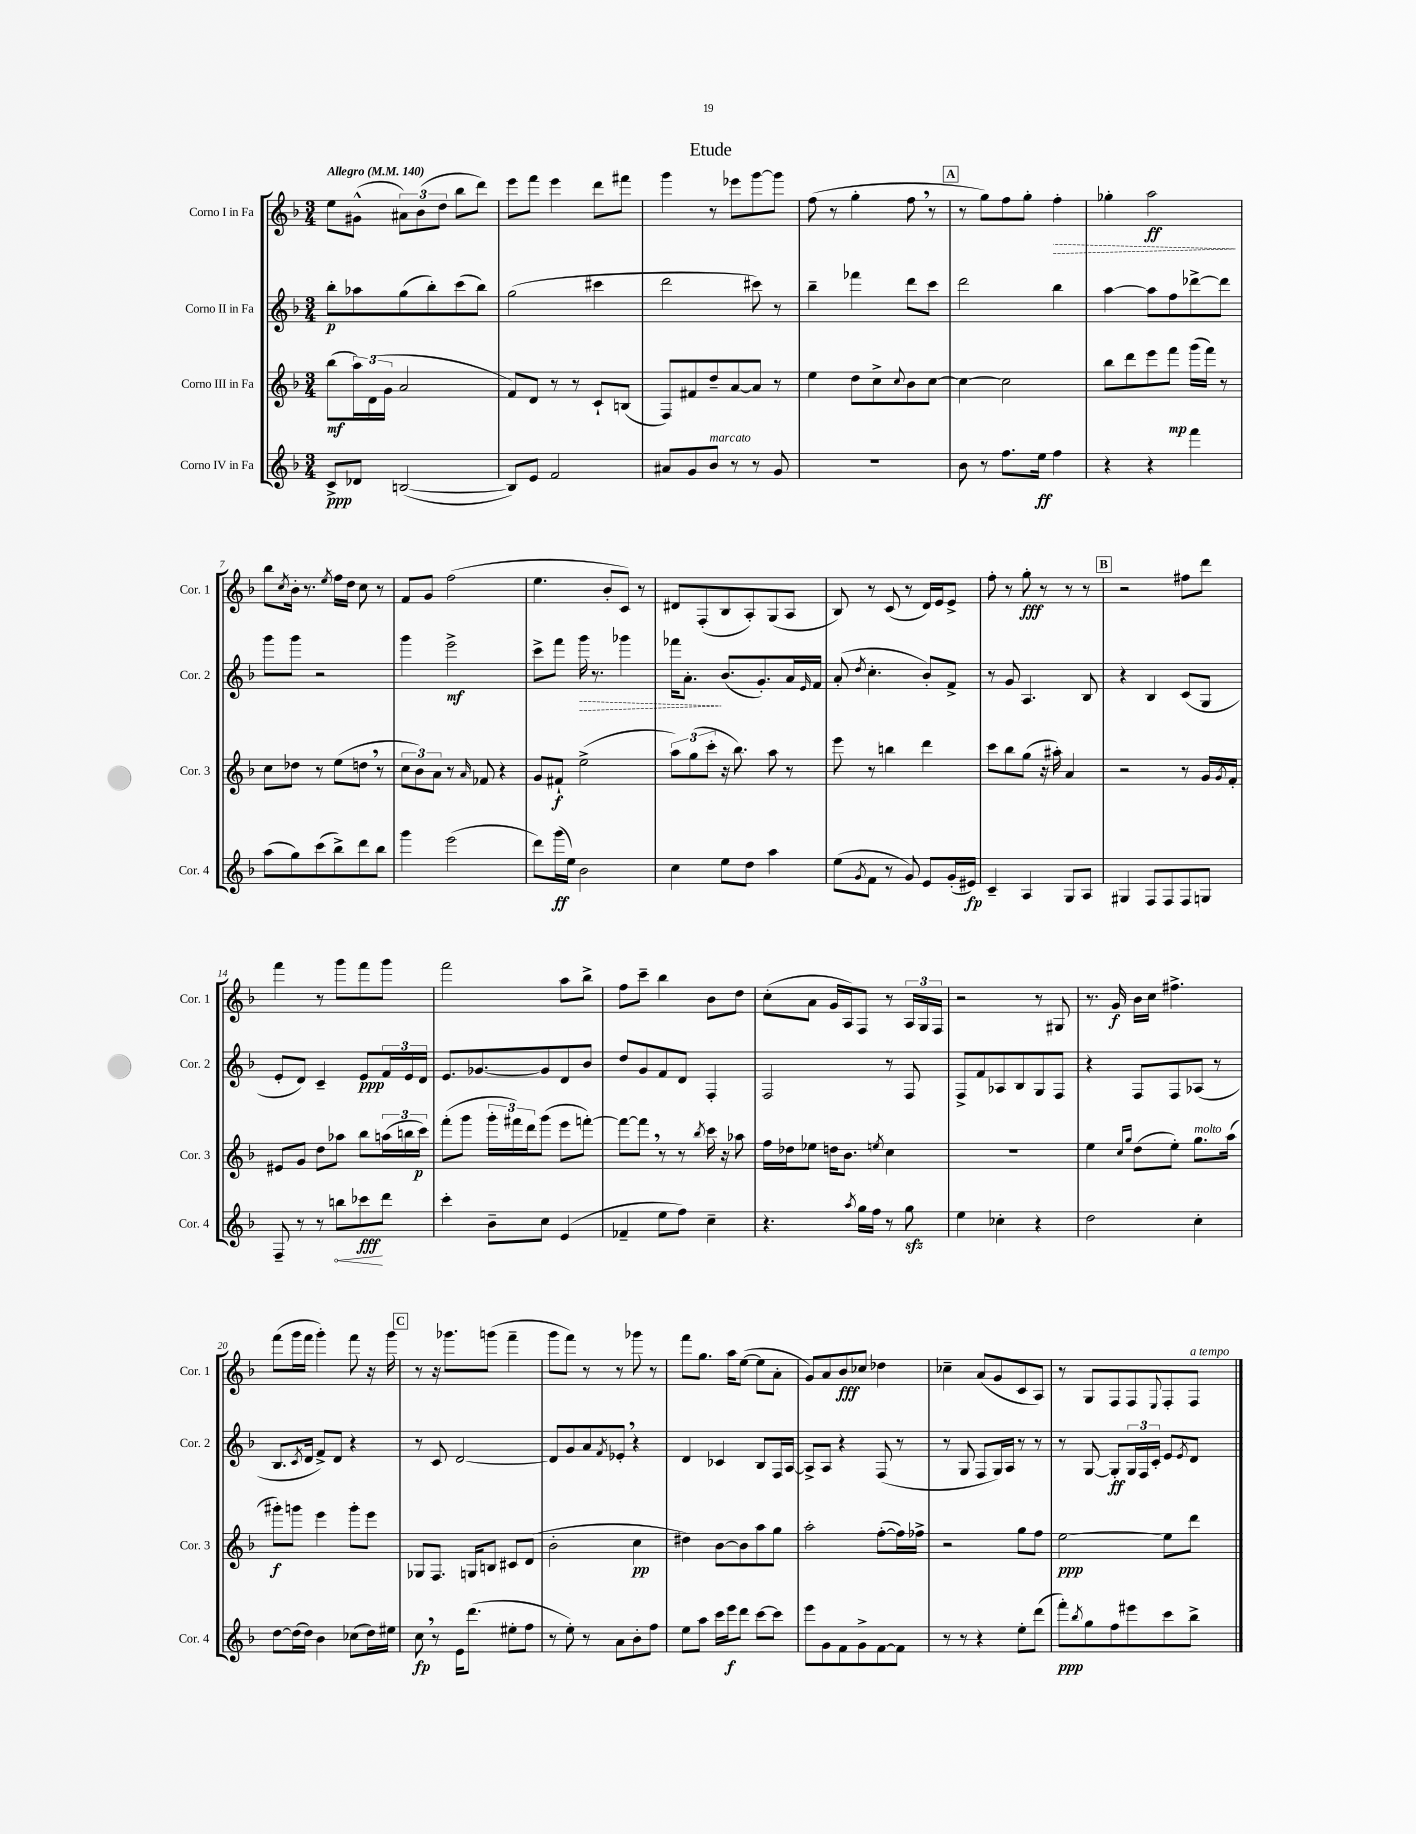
\header { title = "Etude" }
<<
\new StaffGroup <<
\new Staff = "s0" \with { instrumentName = "Corno I in Fa" shortInstrumentName = "Cor. 1" } {
    \clef treble \key f \major \numericTimeSignature \time 3/4 \tempo "Allegro" 4 = 140
    e''8 gis'8-^( \tuplet 3/2 { ais'8) bes'8( d''8 } bes''8 d'''8) |
    e'''8 f'''8 e'''4 d'''8 fis'''8 |
    g'''4 r8 ees'''8 g'''8~ g'''8 |
    f''8( r8 g''4-. f''8 \breathe r8 |
    \mark \markup { \box "A" } r8 g''8) f''8 g''8-. \once \override Hairpin.style = #'dashed-line f''4-.\> |
    ges''4-. a''2\ff\! |
    bes''8 \acciaccatura { c''8 } bes'16-. r8. \acciaccatura { e''8 } f''16 d''16 c''8 r8 |
    f'8 g'8 f''2( |
    e''4. bes'8-. c'8) r8 |
    dis'8 f8-.( bes8 a8-.) g8( a8 |
    bes8) r8 c'8( r8 d'16) e'16 e'8-> |
    f''8-. r8 g''8-.\fff r8 r8 r8 |
    \mark \markup { \box "B" } r2 fis''8 d'''8 |
    f'''4 r8 g'''8 f'''8 g'''8 |
    f'''2 a''8 bes''8-> |
    f''8 c'''8-- bes''4 bes'8 d''8 |
    c''8-.( a'8 g'16 a16) f8 r8 \tuplet 3/2 { a16 g16 f16 } |
    r2 r8 gis8 |
    r8. g'16\f bes'16 c''16 fis''4.-> |
    f'''8( g'''16 f'''16 g'''4-.) f'''8 r16 g'''16 |
    \mark \markup { \box "C" } r8 r16 ges'''8. g'''8( f'''4-- |
    g'''8 f'''8) r8 r8 ges'''8 r8 |
    f'''8 g''8. a''16 e''8~( e''8 a'8-. |
    g'8) a'8 bes'8\fff ces''8 des''4 |
    ces''4-- a'8( g'8 c'8 a8) |
    r8 g8 f8 f8 \appoggiatura { e8 } f8-. f8^\markup { \italic "a tempo" } \bar "|." |
}
\new Staff = "s1" \with { instrumentName = "Corno II in Fa" shortInstrumentName = "Cor. 2" } {
    \clef treble \key f \major \numericTimeSignature \time 3/4
    bes''8-.\p aes''8 g''8( bes''8-.) c'''8( bes''8) |
    g''2( cis'''4 |
    d'''2 cis'''8) r8 |
    bes''4-- fes'''4 d'''8 c'''8 |
    \mark \markup { \box "A" } d'''2 bes''4 |
    a''4~ a''8 f''8 des'''8~-> des'''8 |
    g'''8 g'''8 r2 |
    g'''4 e'''2->\mf |
    c'''8-> f'''8 \once \override Hairpin.style = #'dashed-line g'''16\> r8. ges'''4 |
    fes'''16 a'8.-.\! bes'8.( g'8.-.) a'16 \grace { e'16 } f'16 |
    a'8-.( \acciaccatura { d''8 } c''4.-. bes'8-.) f'8-> |
    r8 g'8 a4. bes8 |
    \mark \markup { \box "B" } r4 bes4 c'8( g8 |
    e'8-. d'8) c'4-- e'8\ppp \tuplet 3/2 { f'16 e'16 d'16 } |
    e'8. ges'8.~ ges'8 d'8 bes'8 |
    d''8 g'8 f'8 d'8 f4-. |
    f2 r8 f8 |
    f8-> f'8 aes8 bes8 g8 f8 |
    r4 f8 f8 aes8( r8 |
    bes8. \acciaccatura { c'8 } d'16 f'8->) d'8 r4 |
    \mark \markup { \box "C" } r8 c'8 d'2~ |
    d'8 g'8 a'8 \acciaccatura { f'8 } ees'8-. \breathe r4 |
    d'4 ces'4 bes8 f16 a16~ |
    a8-> a8 r4 f8( r8 |
    r8 g8 f8 g16) a16 r8 r8 |
    r8 g8~ g8-.\ff \tuplet 3/2 { g16 f16 c'16-. } e'8 \acciaccatura { e'8 } d'8 \bar "|." |
}
\new Staff = "s2" \with { instrumentName = "Corno III in Fa" shortInstrumentName = "Cor. 3" } {
    \clef treble \key f \major \numericTimeSignature \time 3/4
    bes''8\mf( \tuplet 3/2 { a''16) d'16( g'16 } a'2 |
    f'8) d'8 r8 r8 c'8-! b8( |
    f8) fis'8 d''8-- a'8~ a'8 r8 |
    e''4 d''8 c''8-> \appoggiatura { c''8 } bes'8 c''8~ |
    \mark \markup { \box "A" } c''4~ c''2 |
    bes''8 d'''8 e'''8 f'''8\mp g'''16( f'''16) r8 |
    c''8 des''8 r8 e''8( d''8 \breathe r8 |
    \tuplet 3/2 { c''8 bes'8) a'8 } r8 \grace { a'16 } fes'8 r4 |
    g'8 fis'8-!\f e''2->( |
    \tuplet 3/2 { a''8) g''8( c'''8-. } r16 bes''8.) a''8 r8 |
    e'''8 r8 b''4 d'''4 |
    c'''8 bes''8 g''8( r16 ais''16-.) a'4 |
    \mark \markup { \box "B" } r2 r8 g'16 \acciaccatura { g'8 } f'16-. |
    eis'8 g'8 d''8 aes''8 bes''8 \tuplet 3/2 { a''16( b''16 c'''16\p) } |
    f'''8-.( g'''8 \tuplet 3/2 { g'''16-. fis'''16) d'''16 } g'''8( e'''8 f'''8~-.) |
    f'''8~ f'''8 \breathe r8 r8 \acciaccatura { bes''8 } c'''16 r16 aes''8 |
    f''16 des''16 ees''8 d''16 bes'8. \acciaccatura { e''8 } c''4 |
    R2. |
    e''4 \grace { c''16 g''16 } d''8( e''8-.) g''8.^\markup { \italic "molto" } a''16( |
    gis'''8-.\f) g'''8 e'''4 g'''8-. e'''8 |
    \mark \markup { \box "C" } ges8 f8. g16 b8 cis'8 d'8( |
    bes'2-. c''4\pp |
    dis''4) bes'8~ bes'8 a''8 g''8 |
    a''2-. f''8~-.( f''16) fes''16-> |
    r2 g''8 f''8 |
    e''2~\ppp e''8 d'''8 \bar "|." |
}
\new Staff = "s3" \with { instrumentName = "Corno IV in Fa" shortInstrumentName = "Cor. 4" } {
    \clef treble \key f \major \numericTimeSignature \time 3/4
    c'8->\ppp des'8 b2~( |
    b8) e'8 f'2 |
    ais'8 g'8 bes'8^\markup { \italic "marcato" } r8 r8 g'8 |
    R2. |
    \mark \markup { \box "A" } bes'8 r8 f''8. e''16\ff f''4 |
    r4 r4 f'''4 |
    a''8( g''8) c'''8( bes''8->) d'''8 bes''8 |
    g'''4 e'''2( |
    d'''8) g'''16\ff( e''16) bes'2 |
    c''4 e''8 d''8 a''4 |
    e''8( \acciaccatura { g'8 } f'8 r8 g'8) e'8 g'16-.( eis'16\fp) |
    c'4-- a4 g8 a8 |
    \mark \markup { \box "B" } gis4 f8 f8 f8 g8 |
    f8-- r8 r8 \once \override Hairpin.circled-tip = ##t b''8\< ces'''8\fff\! d'''8 |
    c'''4-. bes'8-- c''8 e'4( |
    fes'4-- e''8 f''8) c''4-- |
    r4. \acciaccatura { a''8 } g''16 f''16 r8 g''8\sfz |
    e''4 ces''4-. r4 |
    d''2 c''4-. |
    d''8~ d''16( d''16) bes'4 ces''8( d''16) eis''16 |
    \mark \markup { \box "C" } c''8\fp \breathe r8 e'16 d'''8.( eis''8-. f''8 |
    r8 e''8-.) r8 a'8 bes'8-. f''8 |
    e''8 a''8 c'''16 e'''16\f d'''8 c'''8~ c'''8 |
    e'''8 g'8 f'8 g'8-> f'8~ f'8 |
    r8 r8 r4 e''8-. d'''8( |
    f'''8-.\ppp) \acciaccatura { bes''8 } g''8 f''8 eis'''8 c'''8 bes''8-> \bar "|." |
}
>>
>>
